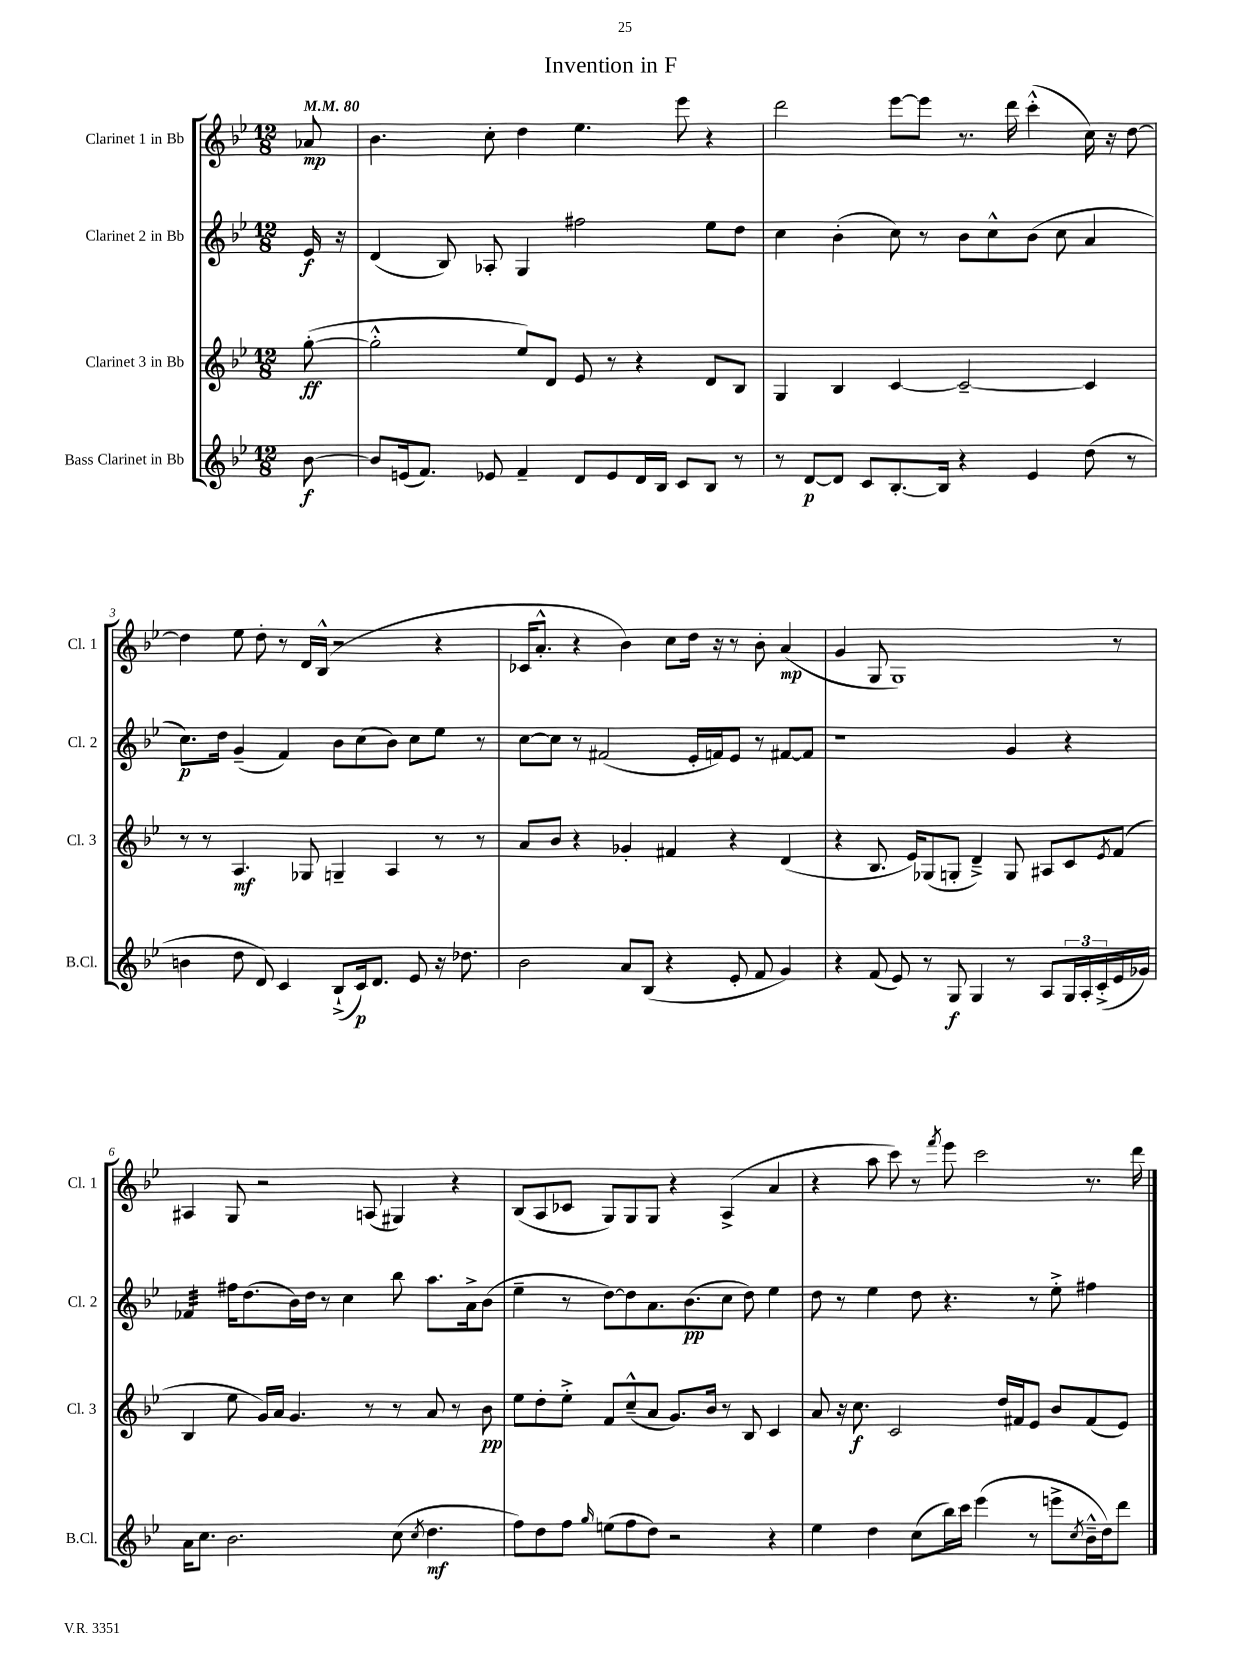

**kern	**kern	**kern	**kern
*staff4	*staff3	*staff2	*staff1
*clefG2	*clefG2	*clefG2	*clefG2
*k[b-e-]	*k[b-e-]	*k[b-e-]	*k[b-e-]
*M12/8	*M12/8	*M12/8	*M12/8
*MM80	*MM80	*MM80	*MM80
[8b-\	([8gg'\	16e-/	8a-/
.	.	16r	.
=	=	=	=
8b-/]L	2gg'^^\]	(4d/	4.b-\
(16e/k	.	.	.
8.f/J)	.	.	.
.	.	8B-/)	.
8e-/	.	8A-'/	8cc'\
4f~/	8ee-/L)	4G/	4dd\
.	8d/J	.	.
8d/L	8e-/	2ff#\	4.ee-\
8e-/	8r	.	.
16d/L	4r	.	.
16B-/JJ	.	.	.
8c/L	.	.	8eee-\
8B-/J	8d/L	8ee-\L	4r
8r	8B-/J	8dd\J	.
=	=	=	=
8r	4G/	4cc\	2ddd\
[8d/L	.	.	.
8d/]J	4B-/	(4b-'\	.
8c/L	.	.	.
[8.B-'/	[4c/	8cc\)	[8eee-\L
.	.	8r	8eee-\]J
16B-/]Jk	.	.	.
4r	2c~/_	8b-\L	8.r
.	.	8cc^^\	.
.	.	.	16ddd\
4e-/	.	(8b-\J	(4ccc'^^\
.	.	8cc\	.
(8dd\	4c/]	4a/	16cc\)
.	.	.	16r
8r	.	.	[8dd\
=	=	=	=
4b\	8r	8.cc\L)	4dd\]
.	8r	.	.
.	.	16dd\Jk	.
8dd\	4.A/	(4g~/	8ee-\
8d/)	.	.	8dd'\
4c/	.	4f/)	8r
.	8G-/	.	16d/LL
.	.	.	(16B-^^/JJ
(8B-`^/L	4G~/	8b-\L	2r
16c/k)	.	(8cc\	.
8.d/J	.	.	.
.	4A/	8b-\J)	.
8e-/	.	8cc\L	.
16r	8r	8ee-\J	4r
8.dd-\	.	.	.
.	8r	8r	.
=	=	=	=
2b-\	8a/L	[8cc\L	16c-/LK
.	.	.	8.a'^^/J
.	8b-/J	8cc\]J	.
.	4r	8r	4r
.	.	(2f#/	.
8a/L	4g-'/	.	4b-\)
(8B-/J	.	.	.
4r	4f#/	.	8cc\L
.	.	16e-'/LL	16dd\Jk
.	.	16f/J)	16r
8e-'/	4r	8e-/J	8r
8f/	.	8r	8b-'\
4g/)	(4d/	[8f#/L	(4a/
.	.	8f#/]J	.
=	=	=	=
4r	4r	1r	4g/
(8f/	8.B-/	.	8G/
8e-/)	.	.	1G)
.	16e-/LK)	.	.
8r	(8G-/	.	.
8G/	8G'/J	.	.
4G/	4d~^/)	.	.
8r	8G/	4g/	.
8A/L	8A#/L	.	.
24G/L	8c/	4r	.
24A'/	.	.	.
(24c'^/	.	.	.
.	8qe-/	.	.
16e-/	(8f/J	.	8r
16g-/JJ)	.	.	.
=	=	=	=
16a\LK	4B-/	4f-/	4A#/
8.cc\J	.	.	.
2.b-\	8ee-\	16ff#\LK	8G/
.	.	(8.dd\	.
.	16g/LL)	.	2r
.	16a/JJ	.	.
.	4.g/	16b-\L)	.
.	.	16dd\JJ	.
.	.	8r	.
.	.	4cc\	.
.	8r	.	(8A/
(8cc\	8r	8bb-\	4G#/)
8qcc/	.	.	.
4.dd\	8a/	8.aa\L	.
.	8r	.	4r
.	.	16a^\k	.
.	8b-\	(8b-\J	.
=	=	=	=
8ff\L)	8ee-\L	4ee-~\	(8B-/L
8dd\	8dd'\	.	8A/
8ff\J	8ee-'^\J	8r	8c-/J
16qqgg/	.	.	.
(8ee\L	8f/L	[8dd\L)	8G/L)
8ff\	(8cc~^^/	8dd\]	8G/
8dd\J)	8a/J	8.a\	8G/J
2r	8.g/L)	.	4r
.	.	(8.b-\	.
.	16b-/Jk	.	.
.	8r	8cc\J	(4A^/
.	8B-/	8dd\)	.
4r	4c/	4ee-\	4a/
=	=	=	=
4ee-\	8a/	8dd\	4r
.	16r	8r	.
.	8.cc\	.	.
4dd\	.	4ee-\	8aa\
.	2c/	.	8ccc\)
(8cc\L	.	8dd\	8r
.	.	.	8qfff/
16bb-\L)	.	4.r	8eee-\
16ccc\JJ	.	.	.
(4eee-\	.	.	2ccc\
.	16dd/LL	.	.
.	16f#/J	.	.
8r	8e-/J	8r	.
8eee^\L	8b-/L	8ee-'^\	.
8qcc/	.	.	.
16b-~^^\L	(8f#/	4ff#\	8.r
16dd\J)	.	.	.
8ddd\J	8e-/J)	.	.
.	.	.	16ddd\
==	==	==	==
*-	*-	*-	*-
